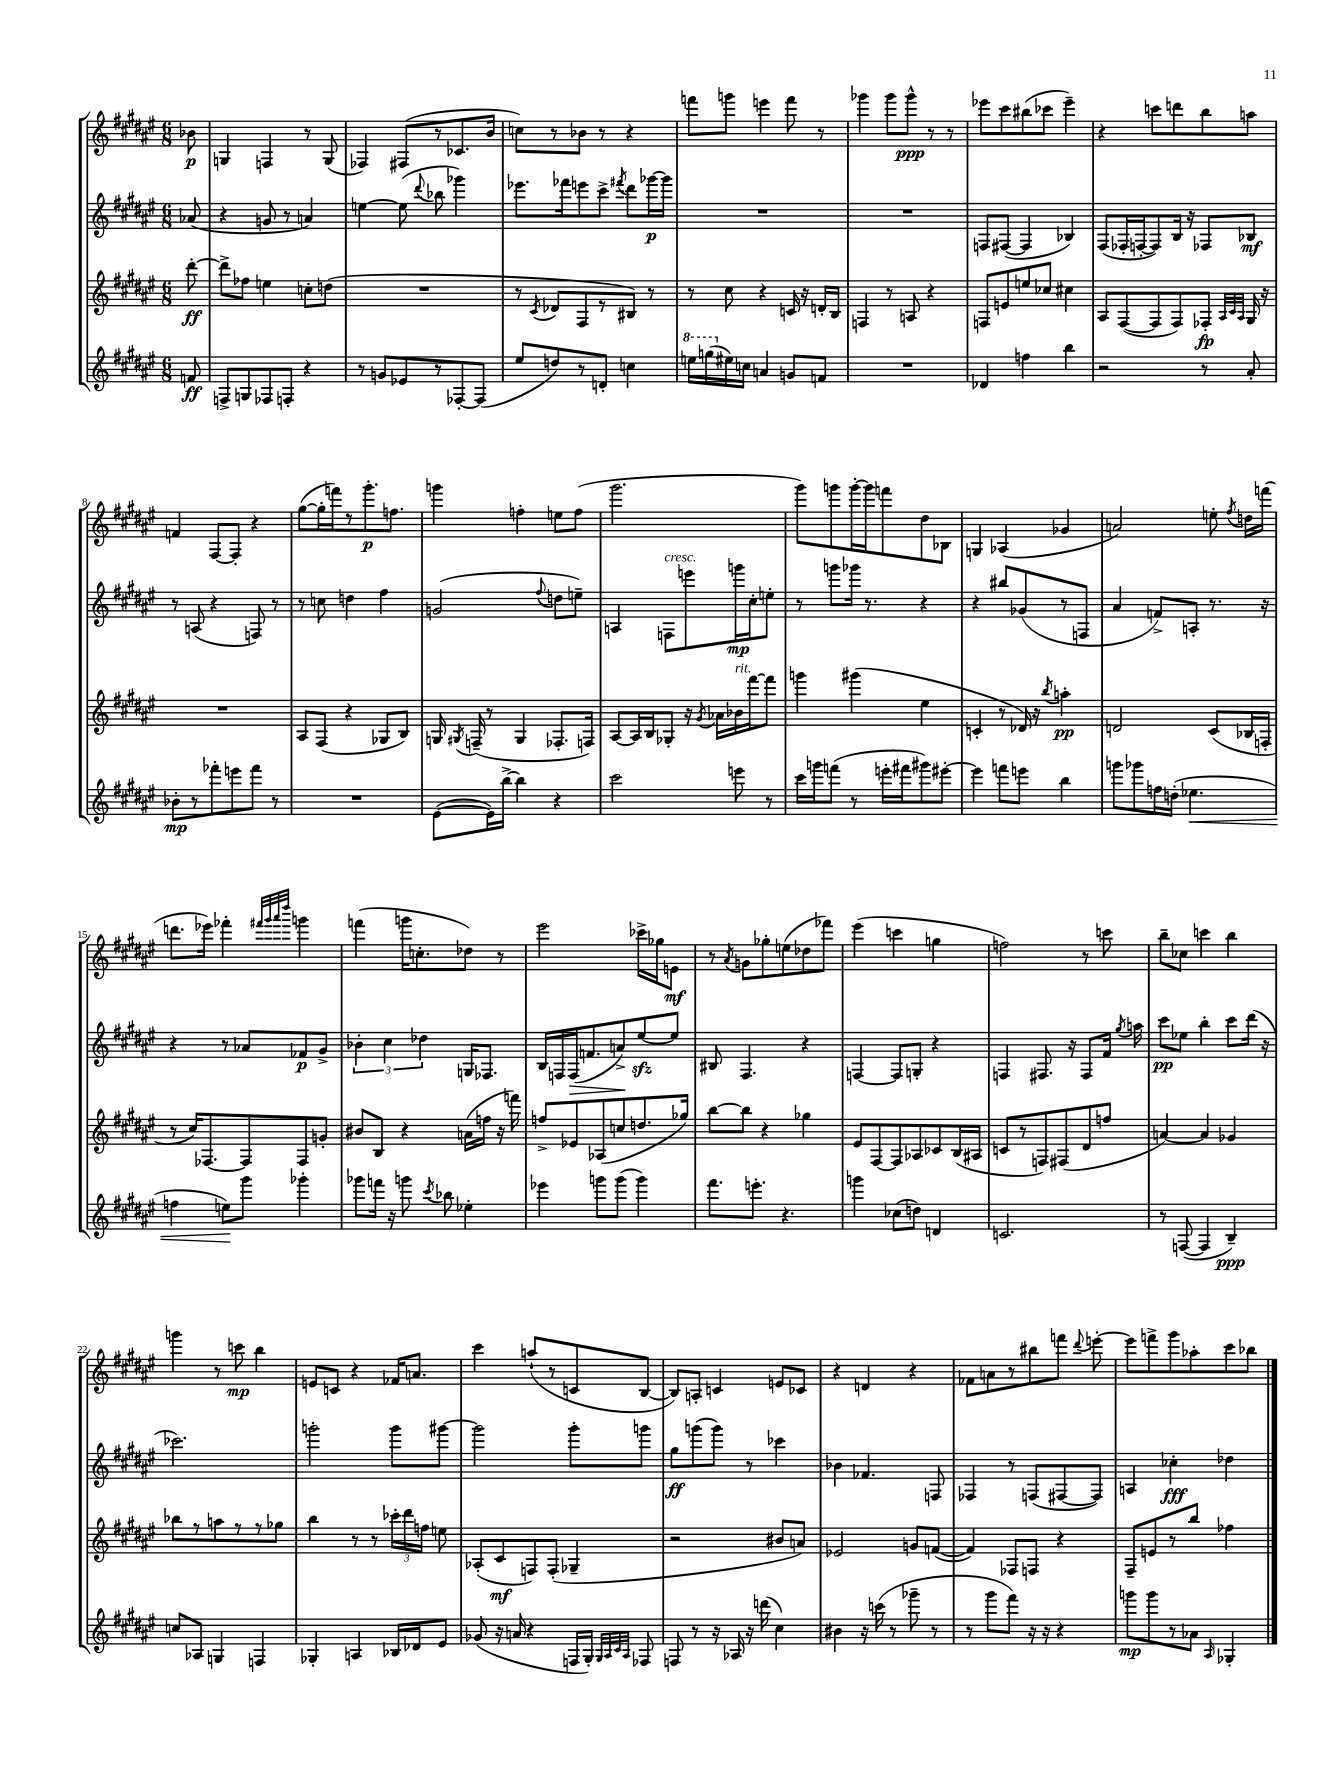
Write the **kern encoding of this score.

**kern	**kern	**kern	**kern
*staff4	*staff3	*staff2	*staff1
*clefG2	*clefG2	*clefG2	*clefG2
*k[f#c#g#d#a#e#]	*k[f#c#g#d#a#e#]	*k[f#c#g#d#a#e#]	*k[f#c#g#d#a#e#]
*M6/8	*M6/8	*M6/8	*M6/8
8f	[8ddd#'	(8a-	8b-
=	=	=	=
8F^	8ddd#^]	4r	4G
8G	8ff-	.	.
8F-	4ee	8g	4F
8F'	.	8r	.
4r	8cc'	4a)	8r
.	(8dd	.	(8G
=	=	=	=
8r	2.r	[4ee	4F-)
8g	.	.	.
8e-	.	(8ee]	(8F#
.	.	8qqddd#	.
8r	.	8bb-	8r
[8F-'	.	4ggg-)	8.c-
(8F-]	.	.	.
.	.	.	16b
=	=	=	=
8ee#	8r	8.eee-	8cc)
.	8qc#	.	.
8dd)	8d-	.	8r
.	.	16fff-	.
8r	8F#	8eee	8b-
8d'	8r	8ccc#^	8r
.	.	8qfff#	.
4cc	8B#)	8ddd#	4r
.	8r	[16ggg-	.
.	.	16ggg-]	.
=	=	=	=
16eee	8r	2.r	8fff
(16ggg	.	.	.
16ee#)	8cc#	.	8ggg
16cc	.	.	.
4a	4r	.	4eee
8g	16c	.	8fff
.	16r	.	.
8f	16d'	.	8r
.	16B	.	.
=	=	=	=
2.r	4F	2.r	4ggg-
.	8r	.	8ggg-
.	8A	.	8ggg-^^
.	4r	.	8r
.	.	.	8r
=	=	=	=
4d-	8F	8F	8eee-
.	8e	([8F#	8ccc#
4ff	8ee	4F#]	(8bb#
.	8cc-	.	8ccc-
4bb	4cc#	4B-)	4eee-~)
=	=	=	=
2r	8A#	(8F#	4r
.	([8F#	16F-'	.
.	.	[16F'	.
.	8F#]	8F])	8ccc
.	8F#)	16B	8ddd
.	.	16r	.
8r	8F-'	8F-	8bb
.	32qqA#	.	.
.	32qqc#	.	.
.	32qqA#	.	.
8a#'	16G#	8B-	8aa
.	16r	.	.
=	=	=	=
8b-'	2.r	8r	4f
8r	.	(8A	.
8fff-'	.	4r	[8F#
8eee	.	.	8F#']
8fff-	.	8F)	4r
8r	.	8r	.
=	=	=	=
2.r	8A#	8r	([8gg#
.	(8F#	8cc	16gg#']
.	.	.	16fff)
.	4r	4dd	8r
.	.	.	8.ggg#'
.	8G-	4ff#	.
.	.	.	8.ff
.	8B)	.	.
=	=	=	=
([8e#	16G	(2g	4ggg
.	8qG#	.	.
.	(16F~	.	.
16e#])	8r	.	.
[16bb^	.	.	.
4bb]	4G#	.	4ff'
.	.	8qqff#	.
4r	8.F-'	8dd	8ee
.	.	8ee~)	(8ff
.	16F)	.	.
=	=	=	=
2ccc#	[8A#	4A	2.ggg#
.	16A#]	.	.
.	16B	.	.
.	8G-'	8F	.
.	16r	8eee	.
.	8qg#	.	.
.	16a-	.	.
8eee	16b-	16ggg	.
.	[16fff#	16cc#'	.
8r	8fff#]	8ee'	.
=	=	=	=
16ccc#	4ggg	8r	8ggg#)
16ggg	.	.	.
(8fff	.	8ggg	8ggg
8r	(4ggg#	16ggg-	[16ggg'
.	.	8.r	16ggg]
16eee'	.	.	8fff
16fff#	.	.	.
8ggg#)	4ee#	4r	8dd#
[8eee#'	.	.	8B-
=	=	=	=
4eee#]	4c'	4r	4G
8fff	8r	8bb#	(4A-
8eee	16d-)	(8g-	.
.	16r	.	.
.	8qbb	.	.
4bb	4aa'	8r	4g-
.	.	8F	.
=	=	=	=
8ggg	2d	4a#	2a)
8ggg-	.	.	.
16ff	.	8f^)	.
(16dd'	.	.	.
4.ee-	.	8A'	.
.	(8c#	8.r	8ee'
.	.	.	8qff#
.	16B-	.	16dd
.	16F'	16r	(16fff
=	=	=	=
4ff	8r	4r	8.ddd
.	16cc#)	.	.
.	[8.F-	.	16eee-)
8ee)	.	8r	4fff-'
8ggg#	8F-]	8a-	.
.	.	.	32qqfff#
.	.	.	32qqggg#
.	.	.	32qqaaa#
.	.	.	32qqdddd#
4ggg-'	8F-	8f-	4ggg
.	8g'	8g#^	.
=	=	=	=
8ggg-	8b#	6b-'	(4fff
16fff	8B	.	.
.	.	6cc#	.
16r	.	.	.
8ggg	4r	.	16ggg
.	.	.	8.cc'
.	.	6dd-	.
8qccc#	.	.	.
8bb-	.	.	.
4ee-'	(16a	16G	8dd-)
.	16ff	8.F-	.
.	16r	.	8r
.	16fff)	.	.
=	=	=	=
4eee-	8ff^	16B	2eee#
.	.	16F	.
.	8e-	(16F	.
.	.	8.f	.
8ggg	(8A-	.	.
(8ggg	8cc	8a^)	.
4ggg)	8.dd	[8ee#	16ccc-^
.	.	.	16gg-
.	.	8ee#]	8e
.	16gg-)	.	.
=	=	=	=
8.fff#	[8bb	8B#	8r
.	.	.	8qa#
.	8bb]	4.F#	8g
8.eee'	.	.	.
.	4r	.	8gg-'
4.r	.	.	(8ee
.	4gg-	4r	8dd-
.	.	.	8fff-)
=	=	=	=
4ggg	8e#	[4F	(4eee#
.	[8F#	.	.
(8cc-	8F#]	8F]	4ccc
8dd)	8A-	8G'	.
4d	8c-	4r	4gg
.	(16B	.	.
.	16A#	.	.
=	=	=	=
2.c	8c	4F	2ff)
.	8r	.	.
.	8F)	8.F#	.
.	(8F#	.	.
.	.	16r	.
.	8d#	8F#	8r
.	8ff	16f#	8ccc
.	.	8qgg#	.
.	.	16aa	.
=	=	=	=
8r	[4a)	8ccc#	8bb~
([8F	.	8ee-	8cc-
4F]	4a]	4bb'	4ccc
4B~)	4g-	8ccc#	4bb
.	.	(16ddd#	.
.	.	16r	.
=	=	=	=
8cc	8bb-	2.ccc-)	4ggg
8A-	8r	.	.
4G	8aa	.	8r
.	8r	.	8ccc
4F	8r	.	4bb
.	8gg-	.	.
=	=	=	=
4G-'	4bb	2ggg'	8e
.	.	.	8c
4A	8r	.	4r
.	8r	.	.
16B-	24ccc-'	8ggg	16f-
.	24ddd#	.	.
16d-	.	.	8.a
.	24ff	.	.
8e#	8ee	[8ggg#	.
=	=	=	=
(8g-	(8A-'	2ggg#]	4ccc#
16r	8c#	.	.
16a	.	.	.
4r	8F)	.	(8aa`
.	(8F'	.	8r
16F	4G-~	8ggg#'	8c
16G#')	.	.	.
32qqG#	.	.	.
32qqA#	.	.	.
32qqc#	.	.	.
32qqA#	.	.	.
8F-	.	8ggg	[8B
=	=	=	=
8F	2r	8gg#	8B])
8r	.	(8ggg	8A'
16r	.	8ggg)	4c
16A-	.	.	.
16r	.	8r	.
(16ddd	.	.	.
4cc#)	8b#	4ccc-	8e
.	8a)	.	8c-
=	=	=	=
4b#	2e-	4b-	4r
16r	.	4.f-	4d
(16ccc	.	.	.
8r	.	.	.
8ggg-~	8g	.	4r
8r	([8f	8F	.
=	=	=	=
8r	4f])	4F-	8f-
8ggg#	.	.	8a
8fff#)	8F-	8r	8r
16r	8F	(8F	8bb#
16r	.	.	.
4r	4r	[8F#	8fff
.	.	.	8qqddd#
.	.	8F#])	[8eee'
=	=	=	=
8ggg	8F#~	4A	8eee]
8ggg	8e	.	8fff^
8r	8r	4cc-'	8ggg#
8a-	8bb	.	8aa-'
16qqA#	.	.	.
4G-'	4ff-	4dd-	8ccc#
.	.	.	8bb-
==	==	==	==
*-	*-	*-	*-
